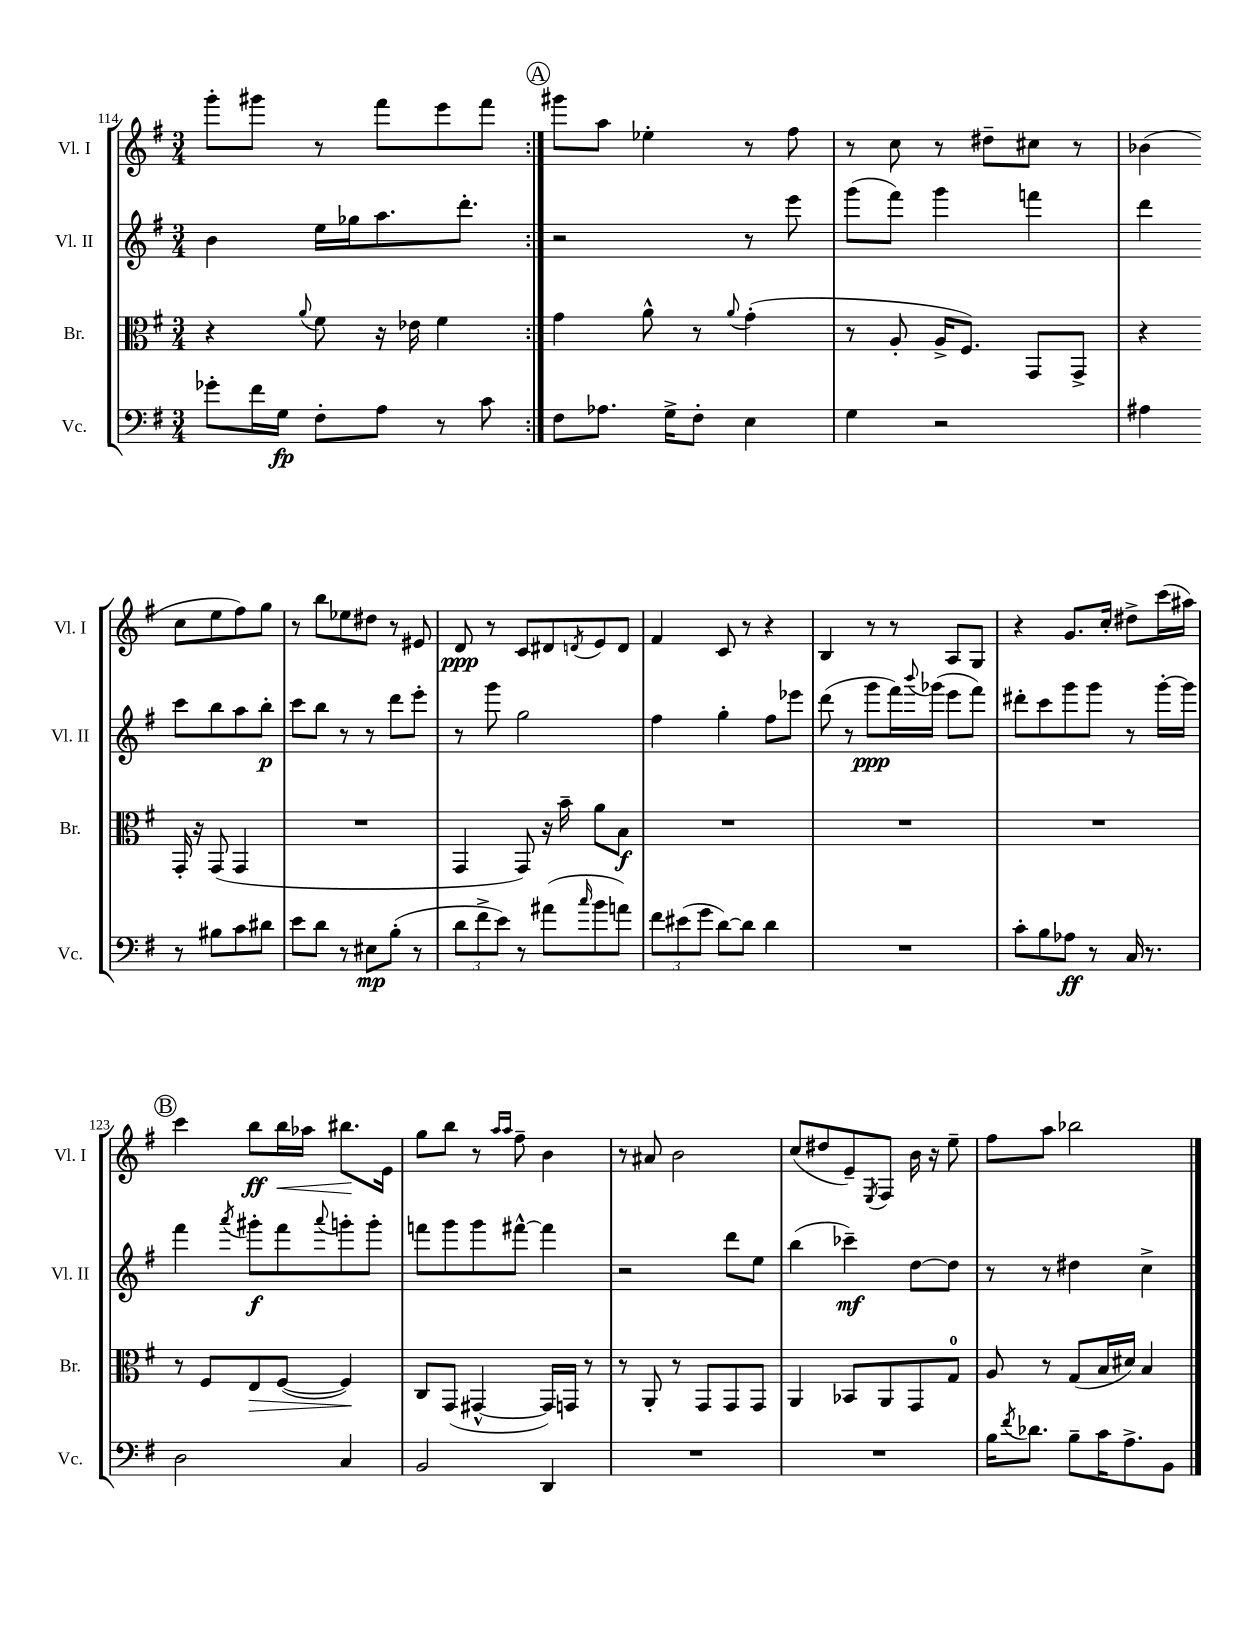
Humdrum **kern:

**kern	**kern	**kern	**kern
*staff4	*staff3	*staff2	*staff1
*clefF4	*clefC3	*clefG2	*clefG2
*k[f#]	*k[f#]	*k[f#]	*k[f#]
*M3/4	*M3/4	*M3/4	*M3/4
8g-'	4r	4b	8ggg'
16f#	.	.	8ggg#
16G	.	.	.
.	8qqa	.	.
8F#'	8f#	16ee	8r
.	.	16gg-	.
8A	16r	8.aa	8fff#
.	16e-	.	.
8r	4f#	.	8eee
.	.	8.ddd'	.
8c	.	.	8fff#
=:|!	=:|!	=:|!	=:|!
8F#	4g	2r	8ggg#
8.A-	.	.	8aa
.	8a^^	.	4ee-'
16G^	.	.	.
8F#'	8r	.	.
.	8qqa	.	.
4E	(4g'	8r	8r
.	.	8eee	8ff#
=	=	=	=
4G	8r	(8ggg	8r
.	8A'	8fff#)	8cc
2r	16A^	4ggg	8r
.	8.F#)	.	.
.	.	.	8dd#~
.	8GG	4fff	8cc#
.	8GG^	.	8r
=	=	=	=
4A#	4r	4ddd	(4b-
8r	16GG'	8ccc	8cc
.	16r	.	.
8B#	(8GG	8bb	8ee
8c	4GG	8aa	8ff#)
8d#	.	8bb'	8gg
=	=	=	=
8e	2.r	8ccc	8r
8d	.	8bb	8bb
8r	.	8r	8ee-
8E#	.	8r	8dd#
(8B'	.	8ddd	8r
8r	.	8eee'	8e#
=	=	=	=
12d	4GG	8r	8d
12f#^	.	.	.
.	.	8ggg	8r
12e)	.	.	.
8r	8GG)	2gg	8c
(8a#	16r	.	8d#
.	16b~	.	.
16qqcc	.	.	8qd
8b	8a	.	8e
8a)	8B	.	8d
=	=	=	=
12f#	2.r	4ff#	4f#
(12e#	.	.	.
12g	.	.	.
[8d)	.	4gg'	8c
8d]	.	.	8r
4d	.	8ff#	4r
.	.	8eee-	.
=	=	=	=
2.r	2.r	(8ddd	4B
.	.	8r	.
.	.	8ggg	8r
.	.	16fff#)	8r
.	.	8qqbbb	.
.	.	(16ggg-	.
.	.	8eee	8A
.	.	8fff#)	8G
=	=	=	=
8c'	2.r	8ddd#'	4r
8B	.	8ccc	.
8A-	.	8ggg	8.g
8r	.	8ggg	.
.	.	.	16cc'
16C	.	8r	8dd#^
8.r	.	.	.
.	.	[16ggg'	(16ccc
.	.	16ggg]	16aa#)
=	=	=	=
2D	8r	4fff#	4ccc
.	8F#	.	.
.	.	8qaaa	.
.	8E	8ggg#'	8bb
.	([8F#	8fff#	16bb
.	.	.	16aa-
.	.	8qqaaa	.
4C	4F#])	8ggg'	8.bb#
.	.	8ggg'	.
.	.	.	16e
=	=	=	=
2BB	8C	8fff	8gg
.	(8GG	8ggg	8bb
.	[4GG#^^	8ggg	8r
.	.	.	16qqaa
.	.	.	16qqaa
.	.	[8fff#^^	8ff#~
4DD	16GG#])	4fff#]	4b
.	16GG	.	.
.	8r	.	.
=	=	=	=
2.r	8r	2r	8r
.	8AA'	.	8a#
.	8r	.	2b
.	8GG	.	.
.	8GG	8ddd	.
.	8GG	8ee	.
=	=	=	=
2.r	4AA	(4bb	(8cc
.	.	.	8dd#
.	8BB-	4ccc-~)	8e~)
.	.	.	8qE
.	8AA	.	8F#
.	8GG	[8dd	16b
.	.	.	16r
.	8G	8dd]	8ee~
=	=	=	=
16B	8A	8r	8ff#
8qf#	.	.	.
8.d-	.	.	.
.	8r	8r	8aa
8B~	(8G	4dd#	2bb-
16c	16B	.	.
8.A^	16d#)	.	.
.	4B	4cc^	.
8BB	.	.	.
==	==	==	==
*-	*-	*-	*-
